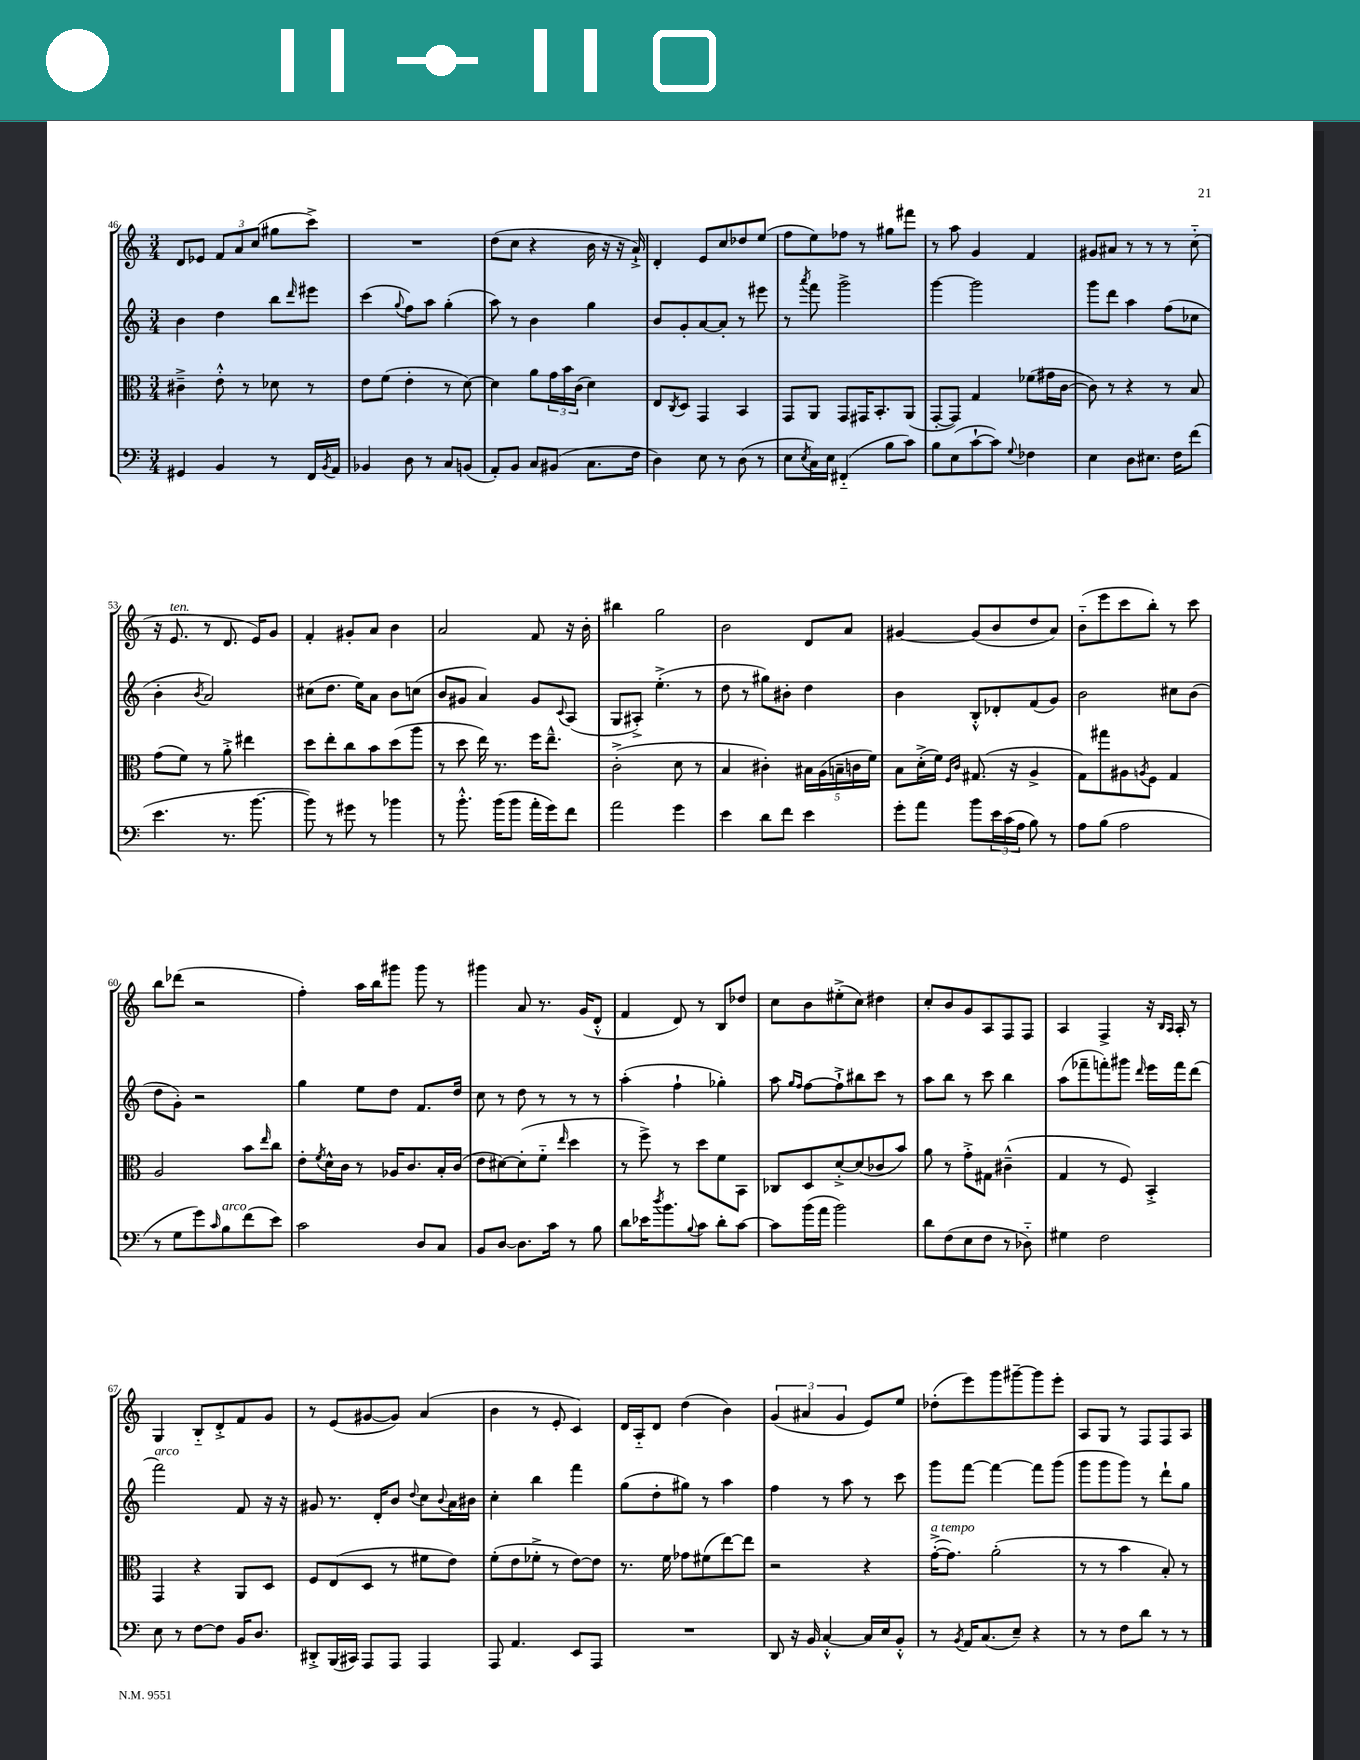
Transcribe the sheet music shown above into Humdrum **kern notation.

**kern	**kern	**kern	**kern
*staff4	*staff3	*staff2	*staff1
*clefF4	*clefC3	*clefG2	*clefG2
*k[]	*k[]	*k[]	*k[]
*M3/4	*M3/4	*M3/4	*M3/4
4GG#	4c#~^	4b	8d
.	.	.	8e-
4BB	8e'^^	4dd	12f
.	.	.	12a
.	8r	.	.
.	.	.	(12cc
8r	8d-	8bb	8gg#
.	.	16qqddd	.
16FF	8r	8eee#	8ccc^)
8qBB	.	.	.
16AA	.	.	.
=	=	=	=
4BB-	8e	(4ccc	2.r
.	(8f	.	.
.	.	8qqgg	.
8D	4e'	8ff)	.
8r	.	8aa	.
8C	8r	(4gg'	.
(8BB	[8d)	.	.
=	=	=	=
8AA')	4d]	8aa)	(8dd
8BB	.	8r	8cc
8C	8a	4b	4r
(8BB#	24g	.	.
.	24b	.	.
.	(24c	.	.
8.C	4d)	4gg	16b
.	.	.	16r
.	.	.	16r
16F	.	.	16a`^)
=	=	=	=
4D)	8E	8b	4d'
.	8qC	.	.
.	8D	8g'	.
8E	4GG	[8a	8e
8r	.	8a']	8cc
(8D	4BB	8r	8dd-
8r	.	8eee#	(8ee
=	=	=	=
8E	8GG	8r	8ff
8qE	.	8qaaa	.
16C)	8AA	8fff	8ee)
16E	.	.	.
(4FF#'~	8GG	2ggg^	8ff-
.	16GG#	.	8r
.	8.BB'	.	.
8B	.	.	8gg#
8c)	(8AA	.	8fff#
=	=	=	=
8B	[8GG'	[4ggg	8r
(8E	8GG])	.	8aa
[8c`	4G	2ggg]	4g
8c])	.	.	.
8qqG	.	.	.
4F-	(8f-	.	4f
.	16g#	.	.
.	[16c	.	.
=	=	=	=
4E	8c])	8ggg	8g#
.	8r	8ddd	8a#
8D	4r	4aa	8r
8.E#	.	.	8r
.	8r	(8ff	8r
16F	.	.	.
(8f	8B	8cc-	(8cc'~
=	=	=	=
4.e	(8g	4b'	16r
.	.	.	8.e
.	8f)	.	.
.	.	8qb	.
.	8r	2a)	8r
8.r	8a'^	.	8.d
.	4ee#	.	.
[8.b	.	.	16e)
.	.	.	8g
=	=	=	=
8b])	8dd	(8cc#	4f'
8r	8ee'	8.dd	.
8g#	8cc	.	8g#'
.	.	16ee)	.
8r	8b	8a	8a
4b-	(8dd	8b	4b
.	8aa	(8cc	.
=	=	=	=
8r	8r	8b	2a
8.b'^^	8dd	8g#	.
.	16ee)	4a)	.
(16b	8.r	.	.
8b	.	.	.
16a'	16ff	8g#	8f
16g)	8.ee~^^	.	.
.	.	8qqc	.
8f	.	(8A	16r
.	.	.	16b'
=	=	=	=
2a	(2c'^	8G	4bb#
.	.	8A#'^)	.
.	.	(4.ee'^	2gg
4g	8d	.	.
.	8r	8r	.
=	=	=	=
4e	4B	8dd	2b
.	.	8r	.
8d	4c#')	8gg#)	.
8f	.	8b#'	.
4e	20B#	4dd	8d
.	(20A	.	.
.	20B~	.	.
.	.	.	8a
.	20c	.	.
.	20f)	.	.
=	=	=	=
8g'	8B	4b	[4g#
8a	(16d'^	.	.
.	16f)	.	.
.	16qqF	.	.
.	16qqc	.	.
8b	(8.G#	8B'^^	(8g#]
24e	.	8d-'	8b
(24c	.	.	.
.	16r	.	.
24A	.	.	.
8B)	4A^	(8f	8dd
8r	.	8g)	8a)
=	=	=	=
8A	8G)	2b	(8b'~
(8B	8gg#	.	8eee
2A	8A#	.	8ccc
.	8qA	.	.
.	8F	.	8bb')
.	4G	8cc#	8r
.	.	(8b	8ccc
=	=	=	=
8r	2A	8dd	8bb
8G	.	8g')	(8ddd-
8g)	.	2r	2r
16qqc	.	.	.
8B	.	.	.
(8f	8b	.	.
.	16qqee	.	.
8e)	8cc	.	.
=	=	=	=
2c	8e'	4gg	4ff')
.	8qf	.	.
.	16d^^	.	.
.	16c	.	.
.	8r	8ee	16aa
.	.	.	16bb
.	16A-	8dd	8ggg#
.	8.c	.	.
8D	.	8.f	8ggg#
8C	16B'	.	8r
.	(16c	16dd	.
=	=	=	=
8BB	8e	8cc	4ggg#
[8D	[8d#)	8r	.
8.D]	(8d#']	8dd	8a
.	8f'~	8r	8.r
16c	.	.	.
.	16qqee	.	.
8r	4dd	8r	.
.	.	.	(16g
8B	.	8r	8d'^^
=	=	=	=
8d	8r	(4aa'	4f
16e-	8ff^)	.	.
8qdd	.	.	.
8.b	.	.	.
.	8r	4ff`	8d)
8qqB	.	.	.
8c	8dd	.	8r
8d'	8f	4gg-')	8B
[8c	8BB	.	8dd-
=	=	=	=
8c]	8C-	8aa	8cc
.	.	16qqgg	.
.	.	16qqff	.
(16b	8D	[8ff	8b
16a	.	.	.
2b)	[8d'^	8ff`^]	(8ee#'^
.	(8d]	8bb#	8cc)
.	8c-	8ccc	4dd#
.	8b)	8r	.
=	=	=	=
8d	8a	8aa	8cc'
(8F	8r	8bb	8b
8E	8g'^	8r	8g
8F	8G#	8ccc	8A
8r	(4c#~^^	4bb	8F
8D-'~)	.	.	8F
=	=	=	=
4G#	4G	(8aa	4A
.	.	8fff-~	.
2F	8r	8fff')	4F^
.	8F)	8ggg#	.
.	.	16qqddd	.
.	4BB'^	16eee	16r
.	.	.	16qqB
.	.	.	16qqA
.	.	16fff	16A'
.	.	(8ddd	8r
=	=	=	=
8E	4GG	2fff)	4G
8r	.	.	.
[8F	4r	.	8B'~
8F]	.	.	8d'^
16BB	8AA	8f	8f
8.D	.	.	.
.	8D	16r	8g
.	.	16r	.
=	=	=	=
8DD#'^	8F	8g#	8r
(16BBB	(8E	8.r	(8e
16CC#)	.	.	.
8AAA	8D	.	[8g#
.	.	16d'	.
8AAA	8r	8b	8g#])
.	.	8qqdd	.
4AAA	8f#	8cc	(4a
.	.	8qqb	.
.	8e)	16a	.
.	.	16b#	.
=	=	=	=
8AAA	(8f'	4cc'	4b
4.AA	8e	.	.
.	8f-'^	4bb	8r
.	8r	.	8e'
8EE	[8e)	4fff	4c)
8AAA	8e]	.	.
=	=	=	=
2.r	8.r	(8gg	16d
.	.	.	16A'~
.	.	8dd'	8d
.	16f	.	.
.	8g-	8gg#)	(4dd
.	(8f#	8r	.
.	[8ee)	4aa	4b)
.	8ee]	.	.
=	=	=	=
8DD	2r	4ff	(6g
16r	.	.	.
.	.	.	6a#
16BB	.	.	.
[4C'^^	.	8r	.
.	.	.	6g
.	.	8aa	.
16C]	4r	8r	8e)
16E	.	.	.
8BB'^^	.	8ccc	8ee
=	=	=	=
8r	([16g'^	8ggg	(8dd-'
.	8.g])	.	.
8qBB	.	.	.
16AA	.	[8fff	8eee)
(8.C	.	.	.
.	(2a'	4fff_	8ggg
8E~)	.	.	[8ggg#~
4r	.	8fff]	8ggg#]
.	.	(8ggg	8eee'
=	=	=	=
8r	8r	8ggg	8A
8r	8r	8ggg	8G
8F	4b	8ggg)	8r
8d	.	8r	8F
8r	8B')	8ddd`	8F
8r	8r	8gg	8A
==	==	==	==
*-	*-	*-	*-
